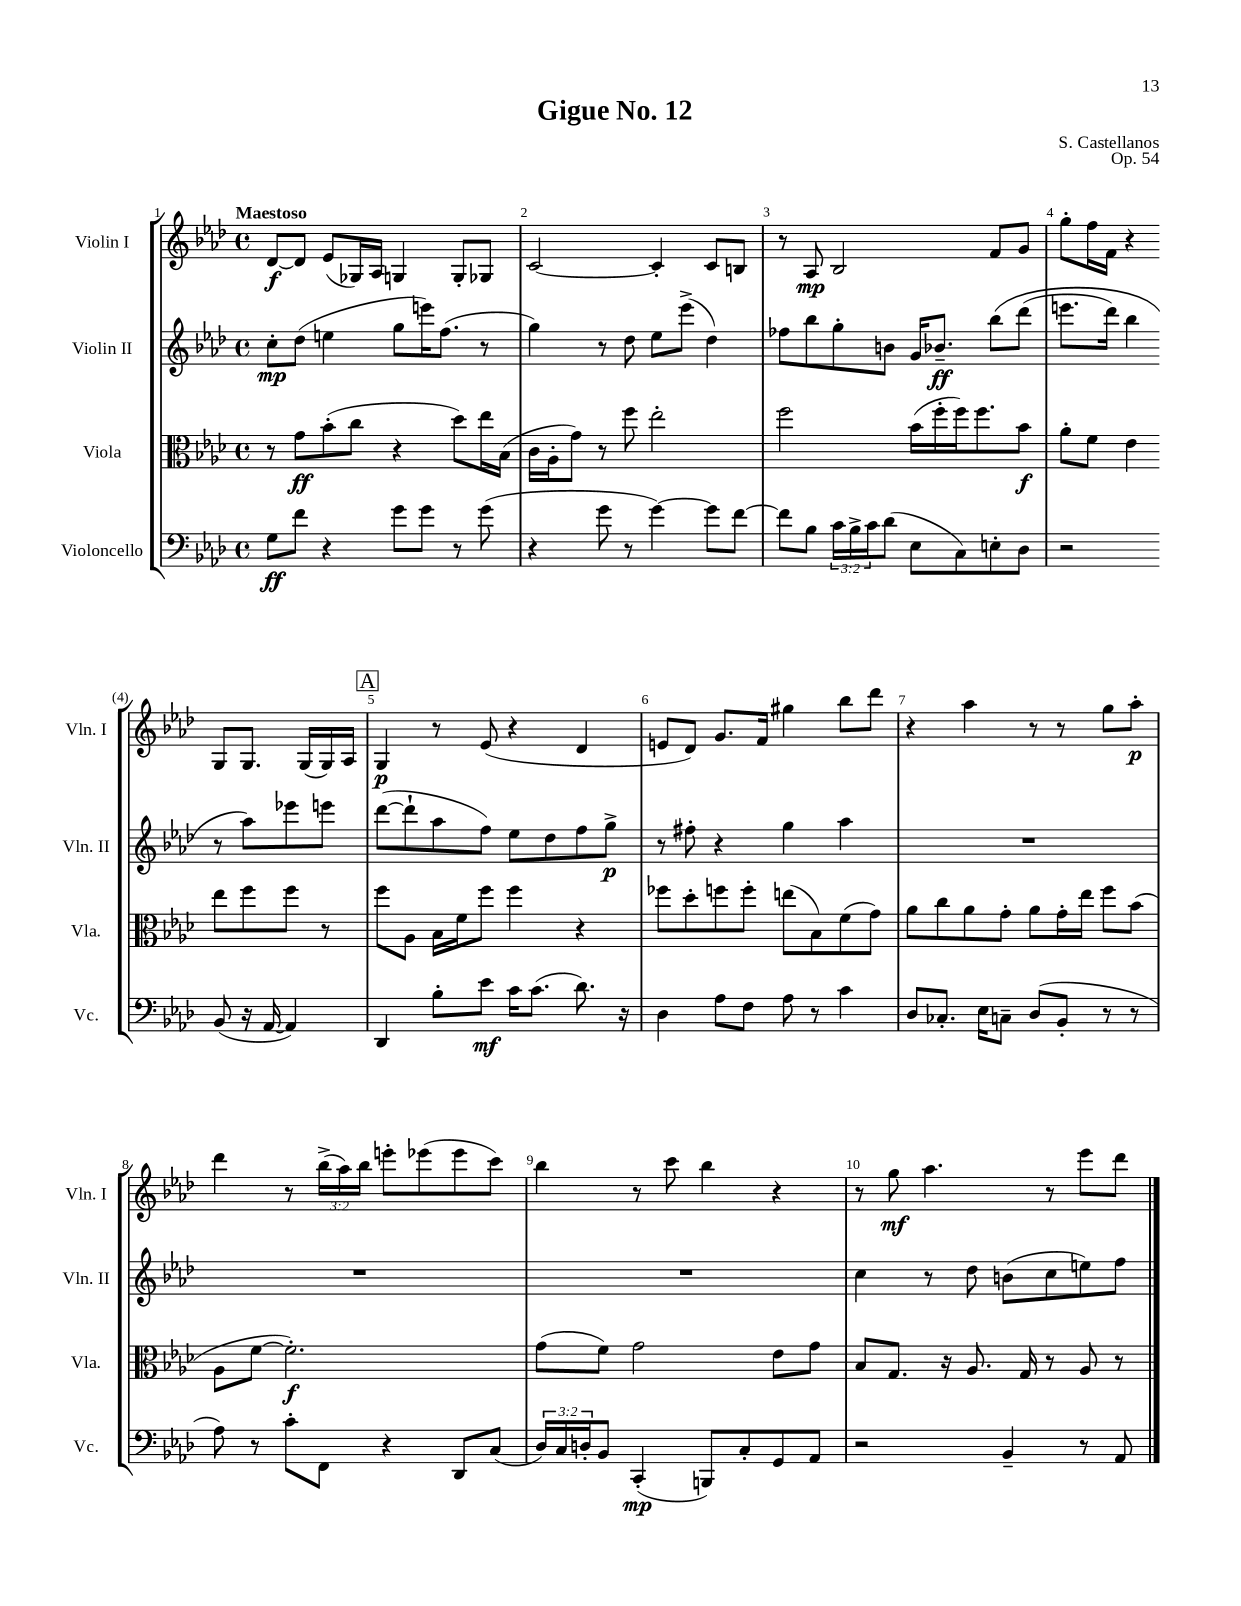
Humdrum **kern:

**kern	**kern	**kern	**kern
*staff4	*staff3	*staff2	*staff1
*clefF4	*clefC3	*clefG2	*clefG2
*k[b-e-a-d-]	*k[b-e-a-d-]	*k[b-e-a-d-]	*k[b-e-a-d-]
*M4/4	*M4/4	*M4/4	*M4/4
*met(c)	*met(c)	*met(c)	*met(c)
8G\L	8r	8cc'\L	[8d-/L
8f\J	8g\L	(8dd-\J	8d-/]J
4r	(8b-'\	4ee\	(8e-/L
.	8cc\J	.	16G-/L)
.	.	.	16A-/JJ
8g\L	4r	8gg\L	4G/
8g\J	.	16eee\K)	.
.	.	(8.ff\J	.
8r	8dd-\L)	.	8G'/L
(8g\	16ee-\L	8r	8G-/J
.	(16B-\JJ	.	.
=	=	=	=
4r	16c\LL	4gg\)	[2c/
.	16A-'\J	.	.
.	8g\J)	.	.
8g\	8r	8r	.
8r	8ff\	8dd-\	.
[4g\)	2ee-'\	8ee-\L	4c'/]
.	.	(8eee-^\J	.
8g\]L	.	4dd-\)	8c/L
[8f\J	.	.	8B/J
=	=	=	=
8f\]L	2ff\	8ff-\L	8r
8B-\J	.	8bb-\	8A-/
24c\LL	.	8gg'\	2B-/
24B-^\	.	.	.
24c\J	.	.	.
(8d-\J	.	8b\J	.
8E-\L	(16b-\LL	16g/LK	.
.	16ff'\	8.b-~/J	.
8C\)	16ff\J)	.	.
.	8.ff\	.	.
8E'\	.	&(8bb-\L	8f/L
8D-\J	8b-\J	(8ddd-\J	8g/J
=	=	=	=
2r	8a-'\L	8.eee\L	8gg'\L
.	8f\J	.	16ff\L
.	.	16ddd-\Jk)	16f\JJ
.	4e-\	4bb-\	4r
(8BB-/	8ee-\L	8r	8G/L
16r	8ff\	8aa-\L&)	8.G/J
[16AA-/	.	.	.
4AA-/])	8ff\J	8eee-\	.
.	.	.	(16G/LL
.	8r	8eee\J	16G/)
.	.	.	16A-/JJ
=	=	=	=
4DD-/	8ff\L	([8ddd-\L	4G/
.	8A-\J	8ddd-`\]	.
8B-'\L	16B-\LL	8aa-\	8r
.	16f\J	.	.
8e-\J	8ff\J	8ff\J)	(8e-/
16c\LK	4ff\	8ee-\L	4r
(8.c\J	.	.	.
.	.	8dd-\	.
8.d-\)	4r	8ff\	4d-/
.	.	8gg^\J	.
16r	.	.	.
=	=	=	=
4D-\	8ff-\L	8r	8e/L
.	8dd-'\	8ff#'\	8d-/J)
8A-\L	8ff\	4r	8.g/L
8F\J	8ff'\J	.	.
.	.	.	16f/Jk
8A-\	(8ee\L	4gg\	4gg#\
8r	8B-\)	.	.
4c\	(8f\	4aa-\	8bb-\L
.	8g\J)	.	8ddd-\J
=	=	=	=
8D-/L	8a-\L	1r	4r
8.C-'/J	8cc\	.	.
.	8a-\	.	4aa-\
16E-\LK	.	.	.
8C~\J	8g'\J	.	.
(8D-/L	8a-\L	.	8r
8BB-'/J	16g'\L	.	8r
.	16ee-\JJ	.	.
8r	8ff\L	.	8gg\L
8r	(8b-\J	.	8aa-'\J
=	=	=	=
8A-\)	8A-\L	1r	4ddd-\
8r	[8f\J	.	.
8c'\L	2.f'\])	.	8r
8FF\J	.	.	(24bb-^\LL
.	.	.	24aa-\)
.	.	.	24bb-\JJ
4r	.	.	8eee'\L
.	.	.	(8eee-\
8DD-/L	.	.	8eee-\
(8C/J	.	.	8ccc\J)
=	=	=	=
24D-/LL)	(8g\L	1r	4bb-\
24C/	.	.	.
24D'/J	.	.	.
8BB-/J	8f\J)	.	.
(4CC'/	2g\	.	8r
.	.	.	8ccc\
8BBB/L)	.	.	4bb-\
8C'/	.	.	.
8GG/	8e-\L	.	4r
8AA-/J	8g\J	.	.
=	=	=	=
2r	8B-/L	4cc\	8r
.	8.G/J	.	8gg\
.	.	8r	4.aa-\
.	16r	.	.
.	8.A-/	8dd-\	.
4BB-~/	.	(8b\L	.
.	16G/	.	.
.	8r	8cc\	8r
8r	8A-/	8ee\)	8eee-\L
8AA-/	8r	8ff\J	8ddd-\J
==	==	==	==
*-	*-	*-	*-
